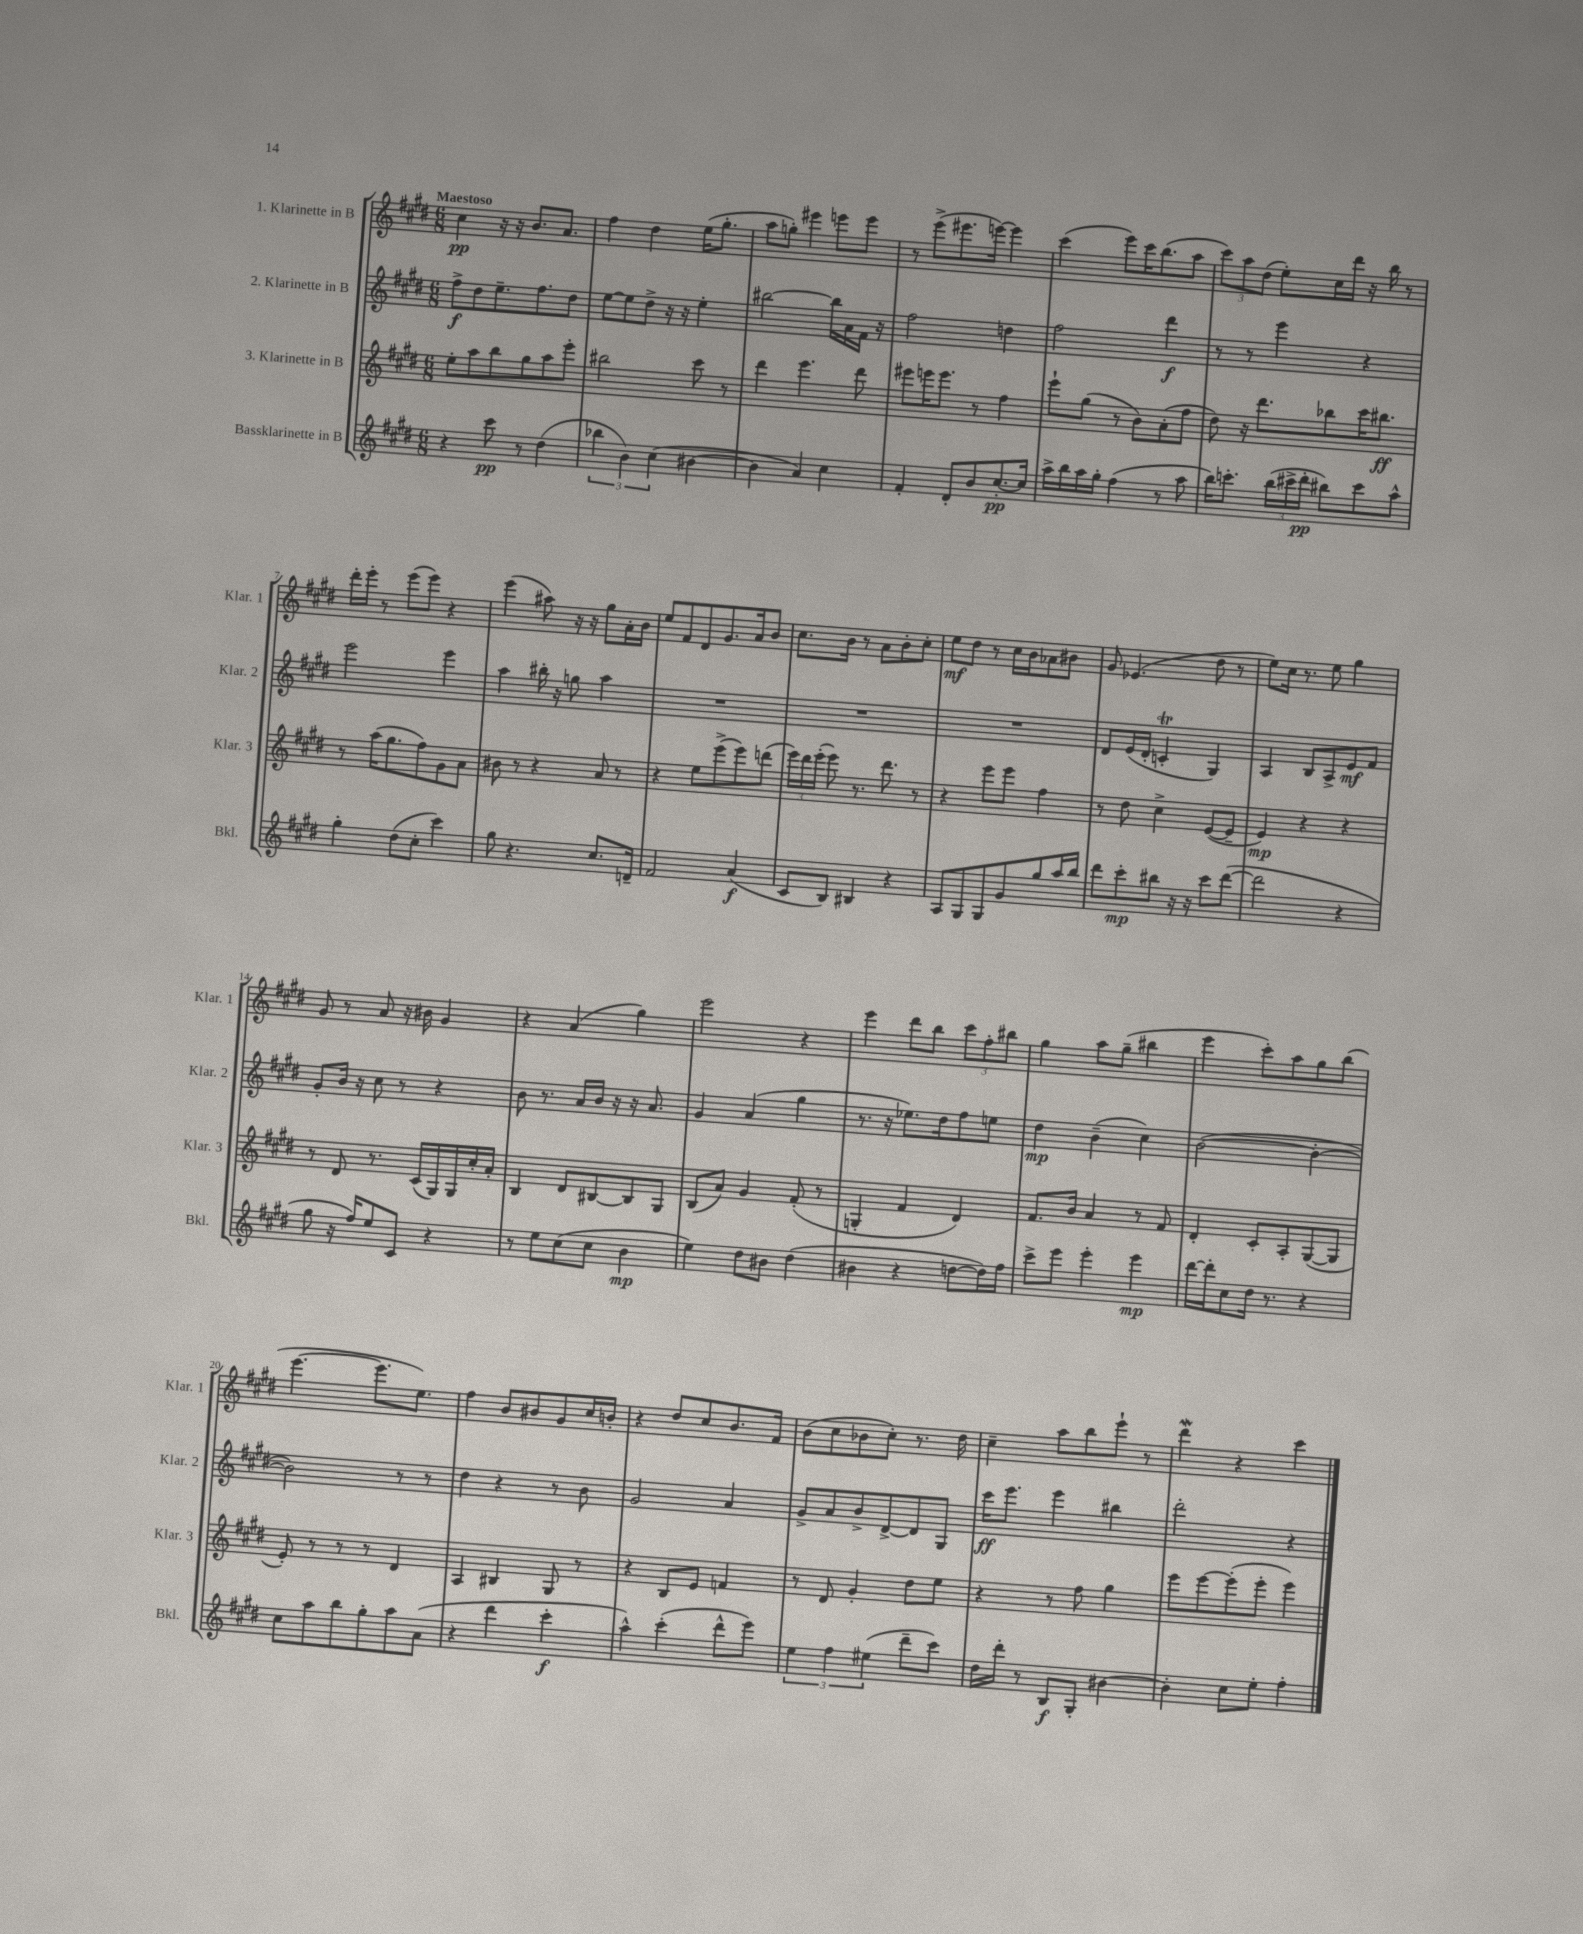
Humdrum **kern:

**kern	**dynam	**kern	**dynam	**kern	**dynam	**kern	**dynam
*part4	*part4	*part3	*part3	*part2	*part2	*part1	*part1
*staff4	*staff4	*staff3	*staff3	*staff2	*staff2	*staff1	*staff1
*I"Bassklarinette in B	*	*I"3. Klarinette in B	*	*I"2. Klarinette in B	*	*I"1. Klarinette in B	*
*I'Bkl.	*	*I'Klar. 3	*	*I'Klar. 2	*	*I'Klar. 1	*
*clefG2	*	*clefG2	*	*clefG2	*	*clefG2	*
*k[f#c#g#d#]	*	*k[f#c#g#d#]	*	*k[f#c#g#d#]	*	*k[f#c#g#d#]	*
*M6/8	*	*M6/8	*	*M6/8	*	*M6/8	*
=1	=1	=1	=1	=1	=1	=1	=1
!	!	!	!	!	!	!LO:TX:a:B:t=Maestoso	!
4r	.	8ee'\L	.	8ff#^\L	f	4cc#\	pp
.	.	8aa\	.	8dd#\	.	.	.
8ccc#\	pp	8bb\	.	8.ee~\	.	16r	.
.	.	.	.	.	.	16r	.
8r	.	8gg#\	.	.	.	8.b/L	.
.	.	.	.	8.ff#\	.	.	.
(4dd#\	.	8aa\	.	.	.	.	.
.	.	.	.	.	.	8.a/J	.
.	.	8eee'\J	.	8dd#\J	.	.	.
=2	=2	=2	=2	=2	=2	=2	=2
6bb-X\	.	2bb#X\	.	[8ee\L	.	4ff#\	.
.	.	.	.	8ee\]	.	.	.
6b\)	.	.	.	.	.	.	.
.	.	.	.	8dd#^\J	.	4dd#\	.
(6cc#\	.	.	.	.	.	.	.
.	.	.	.	16r	.	.	.
.	.	.	.	16r	.	.	.
[4b#X\	.	8ccc#\	.	4ee'\	.	(16ee\KL	.
.	.	.	.	.	.	8.gg#'\J	.
.	.	8r	.	.	.	.	.
=3	=3	=3	=3	=3	=3	=3	=3
4b#\]	.	4ddd#\	.	[2bb#X\	.	8aa\L	.
.	.	.	.	.	.	8ggn'\J)	.
4a/)	.	4.eee\	.	.	.	4eee#X\	.
4cc#\	.	.	.	16bb#\LL]	.	8eeen\L	.
.	.	.	.	16a\	.	.	.
.	.	8ddd#\	.	16f#\JJ	.	8eee\J	.
.	.	.	.	16r	.	.	.
=4	=4	=4	=4	=4	=4	=4	=4
4f#'/	.	8eee#X\L	.	2ff#\	.	8r	.
.	.	16eeen\K	.	.	.	(8eee^\L	.
.	.	8.eee\J	.	.	.	.	.
8d#'/L	.	.	.	.	.	8.eee#X\	.
8b/	.	8r	.	.	.	.	.
.	.	.	.	.	.	[16eeen\Jk)	.
[8.cc#'/	pp	4ff#\	.	4ddn\	.	4eee\]	.
16cc#/Jk]	.	.	.	.	.	.	.
=5	=5	=5	=5	=5	=5	=5	=5
16aa^\LL	.	8eee`\L	.	2ff#\	.	(4ccc#\	.
16bb\	.	.	.	.	.	.	.
16aa\	.	(8gg#\J	.	.	.	.	.
16gg#'\JJ	.	.	.	.	.	.	.
(4ff#\	.	8r	.	.	.	8eee\L)	.
.	.	8b\L)	.	.	.	16ccc#\K	.
.	.	.	.	.	.	(8.bb\	.
8r	.	(8a'\	.	4ddd#\	f	.	.
8aa\	.	8ff#\J	.	.	.	8aa\J	.
=6	=6	=6	=6	=6	=6	=6	=6
16bb\KL)	.	8dd#\)	.	8r	.	12ccc#\L)	.
8.cccn'\J	.	.	.	.	.	.	.
.	.	.	.	.	.	12aa\	.
.	.	16r	.	8r	.	.	.
.	.	.	.	.	.	(12dd#\J	.
.	.	8.ddd#\L	.	.	.	.	.
(24bb\LL	.	.	.	4eee\	.	8ee'\L)	.
24ccc#X^\	.	.	.	.	.	.	.
24ddd#'\JJ	pp	.	.	.	.	.	.
8bb#X\L)	.	8bb-X\	.	.	.	16cc#\L	.
.	.	.	.	.	.	16ddd#\JJ	.
8ccc#\	.	16ccc#\K	.	4r	.	16r	.
.	.	8.bb#X\J	ff	.	.	16bb\	.
8aa^^\J	.	.	.	.	.	8r	.
!!LO:LB:g=z
=7	=7	=7	=7	=7	=7	=7	=7
4gg#'\	.	8r	.	2eee\	.	16ddd#'\LL	.
.	.	.	.	.	.	16eee'\JJ	.
.	.	(16aa\KL	.	.	.	8r	.
.	.	8.gg#\	.	.	.	.	.
(8dd#\L	.	.	.	.	.	(8eee\L	.
8cc#'\J	.	8ff#\)	.	.	.	8eee\J)	.
4ccc#\)	.	8g#\	.	4eee\	.	4r	.
.	.	8a\J	.	.	.	.	.
=8	=8	=8	=8	=8	=8	=8	=8
8gg#\	.	8b#X\	.	4aa\	.	(4eee\	.
4.r	.	8r	.	.	.	.	.
.	.	4r	.	16bb#X'\	.	8aa#X\)	.
.	.	.	.	16r	.	.	.
.	.	.	.	8ggn\	.	16r	.
.	.	.	.	.	.	16r	.
8.cc#/L	.	8a/	.	4aa\	.	8gg#\L	.
.	.	8r	.	.	.	16a'\L	.
16dn~/Jk	.	.	.	.	.	16b\JJ	.
=9	=9	=9	=9	=9	=9	=9	=9
2f#/	.	4r	.	2.r	.	8ee/L	.
.	.	.	.	.	.	8f#/	.
.	.	8ee\L	.	.	.	8d#/	.
.	.	(8eee^\	.	.	.	8.g#/	.
(4a/	f	8eee\)	.	.	.	.	.
.	.	.	.	.	.	16a/k	.
.	.	(8dddn\J	.	.	.	8b/J	.
=10	=10	=10	=10	=10	=10	=10	=10
8c#/L	.	24eee\LL)	.	2.r	.	8.cc#\L	.
.	.	24ddd#\	.	.	.	.	.
.	.	(24eee'\JJ	.	.	.	.	.
8B/J)	.	8eee\)	.	.	.	.	.
.	.	.	.	.	.	16b\Jk	.
4B#X/	.	8.r	.	.	.	8r	.
.	.	.	.	.	.	8a\L	.
.	.	8.ddd#\	.	.	.	.	.
4r	.	.	.	.	.	8b'\	.
.	.	8r	.	.	.	8cc#'\J	.
=11	=11	=11	=11	=11	=11	=11	=11
8A/L	.	4r	.	2.r	.	8ee\L	mf
8G#/	.	.	.	.	.	8dd#\J	.
8G#/	.	8eee\L	.	.	.	8r	.
8g#/	.	8eee\J	.	.	.	16cc#\LL	.
.	.	.	.	.	.	16b\J	.
8gg#/	.	4ff#\	.	.	.	8a-X\	.
16aa/L	.	.	.	.	.	8b#X\J	.
16bb/JJ	.	.	.	.	.	.	.
=12	=12	=12	=12	=12	=12	=12	=12
8ddd#\L	.	8r	.	8d#/L	.	8g#/	.
8ccc#'\	mp	8dd#\	.	(16e/L	.	(4.e-X/	.
.	.	.	.	16d#'/JJ	.	.	.
8bb#X\J	.	4cc#^\	.	4cnT'/	.	.	.
16r	.	.	.	.	.	.	.
16r	.	.	.	.	.	.	.
8ccc#\L	.	([8e/L	.	4G#/)	.	8dd#\	.
([8ddd#\J	.	8e~/J]	.	.	.	8r	.
=13	=13	=13	=13	=13	=13	=13	=13
2ddd#\]	.	4e/)	mp	4A/	.	8ee\L)	.
.	.	.	.	.	.	16cc#\Jk	.
.	.	.	.	.	.	8.r	.
.	.	4r	.	8B/L	.	.	.
.	.	.	.	8A^/	.	8ee\	.
4r	.	4r	.	8e/	mf	4gg#\	.
.	.	.	.	8f#/J	.	.	.
!!LO:LB:g=z
=14	=14	=14	=14	=14	=14	=14	=14
8gg#\	.	8r	.	8g#'/L	.	8g#/	.
16r	.	8d#/	.	16b/Jk	.	8r	.
16ff#/KL)	.	.	.	16r	.	.	.
8ee/	.	8.r	.	8cc#\	.	8a/	.
8c#/J	.	.	.	8r	.	16r	.
.	.	(16c#/LL	.	.	.	16b#X\	.
4r	.	16G#/)	.	4r	.	4g#/	.
.	.	16G#/	.	.	.	.	.
.	.	16cc#'/	.	.	.	.	.
.	.	16a'/JJ	.	.	.	.	.
=15	=15	=15	=15	=15	=15	=15	=15
8r	.	4B/	.	8b\	.	4r	.
8ee\L	.	.	.	8.r	.	.	.
(8cc#\	.	8d#/L	.	.	.	(4a/	.
.	.	.	.	16a/LL	.	.	.
8cc#\J	.	[8B#X/	.	16b/JJ	.	.	.
.	.	.	.	16r	.	.	.
4b\	mp	8B#/]	.	16r	.	4gg#\)	.
.	.	.	.	8.a/	.	.	.
.	.	8G#/J	.	.	.	.	.
=16	=16	=16	=16	=16	=16	=16	=16
4ee\)	.	(8B/L	.	4g#/	.	2eee\	.
.	.	8a/J)	.	.	.	.	.
8dd#\L	.	4g#/	.	(4a/	.	.	.
8b#X\J	.	.	.	.	.	.	.
(4dd#\	.	(8f#'/	.	4gg#\	.	4r	.
.	.	8r	.	.	.	.	.
=17	=17	=17	=17	=17	=17	=17	=17
4b#X\	.	4Gn'/	.	8.r	.	4eee\	.
.	.	.	.	16r	.	.	.
4r	.	4f#/	.	8.ee-X\L)	.	8ddd#\L	.
.	.	.	.	.	.	8bb\J	.
.	.	.	.	16dd#\k	.	.	.
[8ddn\L	.	4d#/)	.	8ff#\	.	12ccc#\L	.
.	.	.	.	.	.	12ff#'\	.
16dd\L])	.	.	.	8een\J	.	.	.
.	.	.	.	.	.	12bb#X\J	.
16ff#\JJ	.	.	.	.	.	.	.
=18	=18	=18	=18	=18	=18	=18	=18
8ccc#^\L	.	8.f#/L	.	4dd#\	mp	4gg#\	.
8eee\J	.	.	.	.	.	.	.
.	.	16b/Jk	.	.	.	.	.
4eee'\	.	4a/	.	(4b~\	.	8aa\L	.
.	.	.	.	.	.	(8gg#~\J	.
4eee\	mp	8r	.	4cc#\)	.	4bb#X\	.
.	.	8f#/	.	.	.	.	.
=19	=19	=19	=19	=19	=19	=19	=19
[16ddd#\LL	.	4d#'/	.	([2b\	.	4eee\	.
16ddd#'\J]	.	.	.	.	.	.	.
8cc#\	.	.	.	.	.	.	.
16dd#\Jk	.	8c#'/L	.	.	.	8ccc#'\L)	.
8.r	.	.	.	.	.	.	.
.	.	8A'/	.	.	.	8aa\	.
4r	.	([8G#/	.	4b'\_	.	8gg#\	.
.	.	8G#/J]	.	.	.	(8bb\J	.
!!LO:LB:g=z
=20	=20	=20	=20	=20	=20	=20	=20
8cc#\L	.	8e'/)	.	2b\])	.	[4.eee\	.
8aa\	.	8r	.	.	.	.	.
8bb\	.	8r	.	.	.	.	.
8gg#'\	.	8r	.	.	.	8.eee\L]	.
8aa\	.	4d#/	.	8r	.	.	.
.	.	.	.	.	.	8.ee\J)	.
(8a\J	.	.	.	8r	.	.	.
=21	=21	=21	=21	=21	=21	=21	=21
4r	.	4A/	.	4dd#\	.	4ff#\	.
4ddd#\	.	4B#X/	.	4r	.	8b/L	.
.	.	.	.	.	.	8b#X/	.
4ccc#'\	f	8G#/	.	8r	.	8g#/	.
.	.	8r	.	8b\	.	16cc#/L	.
.	.	.	.	.	.	16bn'/JJ	.
=22	=22	=22	=22	=22	=22	=22	=22
4aa^^\)	.	4r	.	2g#/	.	4r	.
(4ccc#'\	.	8B/L	.	.	.	8dd#/L	.
.	.	8e/J	.	.	.	8cc#/	.
8ddd#^^\L	.	4fn/	.	4a/	.	8.b/	.
8eee\J)	.	.	.	.	.	.	.
.	.	.	.	.	.	16f#/Jk	.
=23	=23	=23	=23	=23	=23	=23	=23
6ee\	.	8r	.	8g#^/L	.	(8b\L	.
.	.	8d#/	.	8a/	.	8cc#\	.
6ff#\	.	.	.	.	.	.	.
.	.	4g#'/	.	8b^/	.	8b-X\	.
(6ee#X\	.	.	.	.	.	.	.
.	.	.	.	[8d#^/	.	8cc#'\J)	.
8ddd#~\L	.	8dd#\L	.	8d#/]	.	8.r	.
8ccc#\J)	.	8ee\J	.	8G#/J	.	.	.
.	.	.	.	.	.	16dd#\	.
=24	=24	=24	=24	=24	=24	=24	=24
16dd#\LL	.	4r	.	16ccc#\KL	ff	4cc#~\	.
16ddd#'\JJ	.	.	.	8.eee\J	.	.	.
8r	.	.	.	.	.	.	.
8B/L	f	8r	.	4eee\	.	8aa\L	.
8G#'/J	.	8ff#\	.	.	.	8bb\	.
[4b#X\	.	4gg#\	.	4bb#X\	.	8eee`\J	.
.	.	.	.	.	.	8r	.
=25	=25	=25	=25	=25	=25	=25	=25
4b#'\]	.	8eee\L	.	2ddd#'\	.	4ddd#W\	.
.	.	[8eee\	.	.	.	.	.
8cc#\L	.	(8eee'\]	.	.	.	4r	.
8ee'\J	.	8eee'\J	.	.	.	.	.
4ff#'\	.	4eee\)	.	4r	.	4ccc#\	.
==	==	==	==	==	==	==	==
*-	*-	*-	*-	*-	*-	*-	*-
